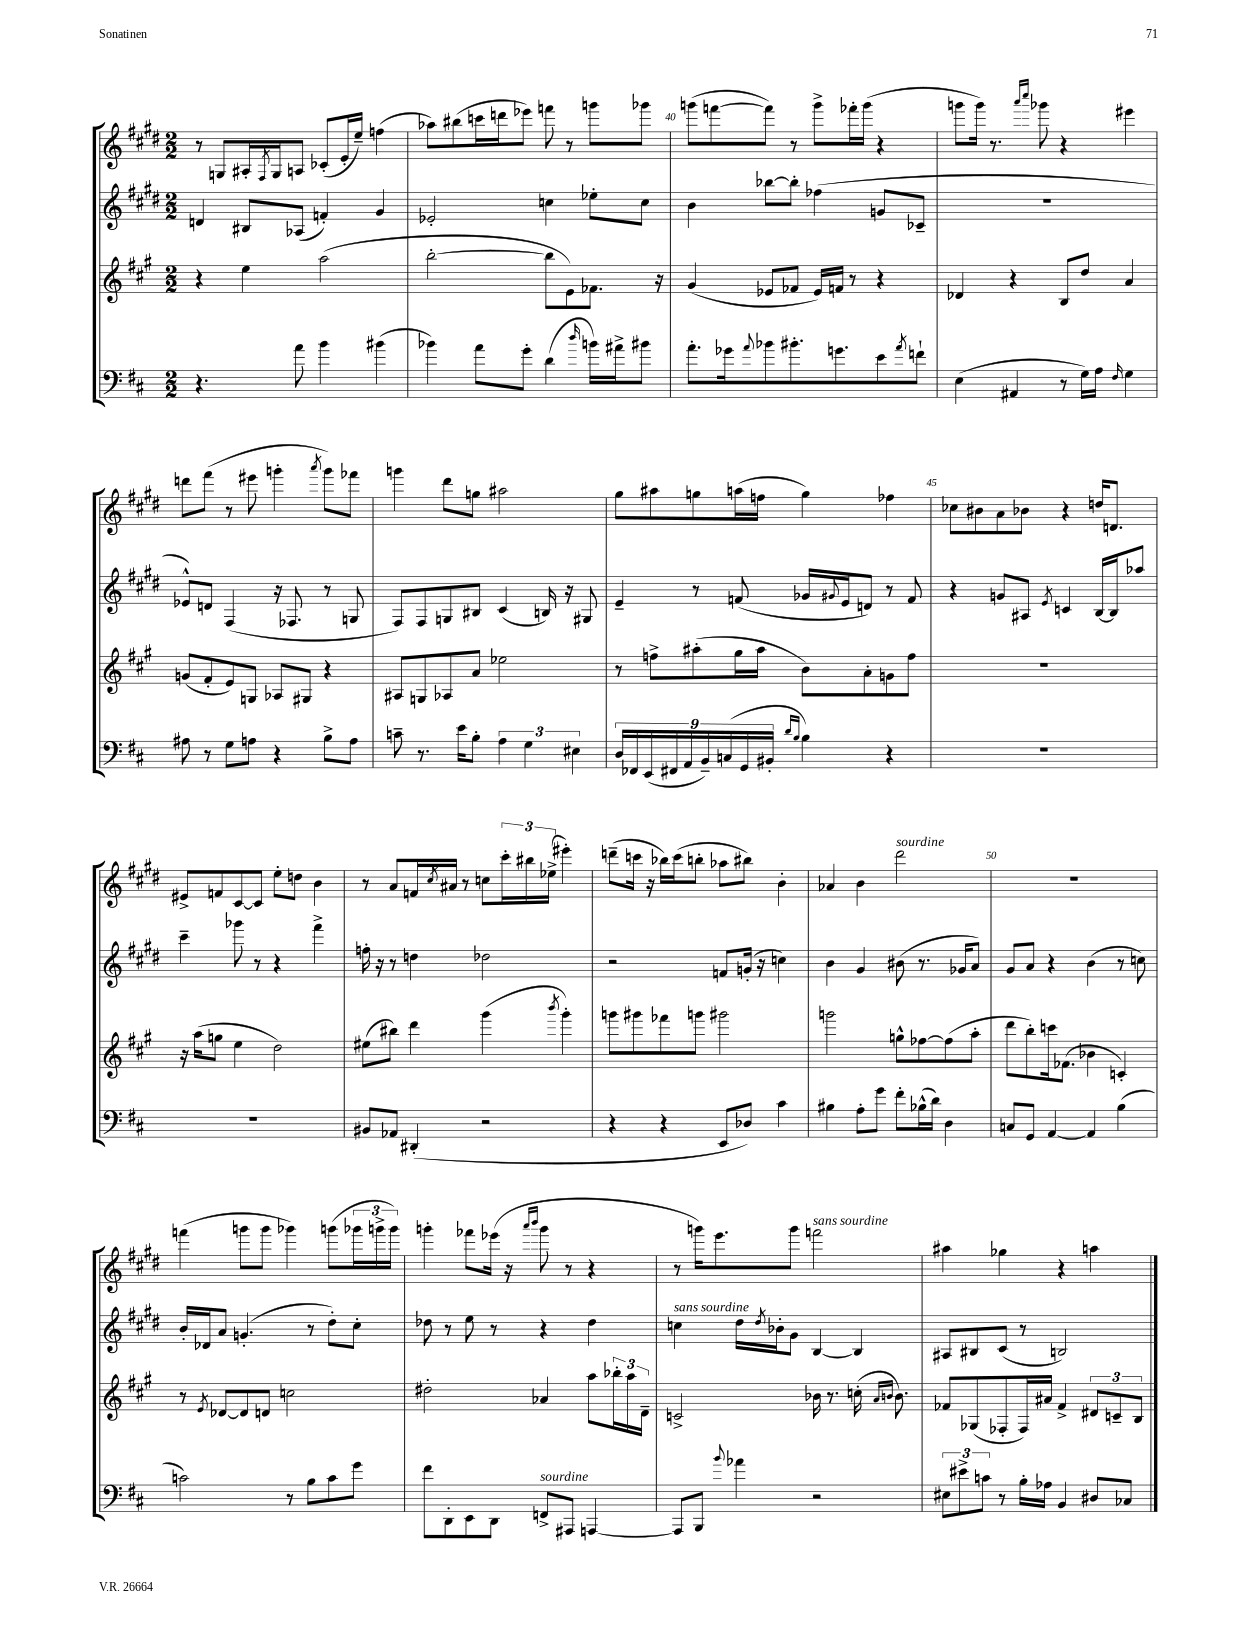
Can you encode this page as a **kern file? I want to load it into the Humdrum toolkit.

**kern	**kern	**kern	**kern
*staff4	*staff3	*staff2	*staff1
*clefF4	*clefG2	*clefG2	*clefG2
*k[f#c#]	*k[f#c#g#]	*k[f#c#g#d#]	*k[f#c#g#d#]
*M2/2	*M2/2	*M2/2	*M2/2
4.r	4r	4d	8r
.	.	.	8G
.	4ee	8B#	16A#'
.	.	.	8qF#
.	.	.	16G
8a	.	(8A-	8A
4b	(2aa	4f')	(8c-'
.	.	.	16e'
.	.	.	16ee~)
(4b#	.	4g#	(4ff
=	=	=	=
4b-)	[2bb'	2e-'	8aa-)
.	.	.	(8bb#
8a	.	.	16ccc
.	.	.	16ddd
8g'	.	.	8eee-)
(4d	8bb]	4cc	8fff
.	8e)	.	8r
16qqdd	.	.	.
16b)	8.f-	8ee-'	8ggg
16a#^	.	.	.
8b#	.	8cc	8ggg-
.	16r	.	.
=	=	=	=
8.a'	(4g#	4b	(8ggg
.	.	.	[8fff
16g-	.	.	.
8qqa	.	.	.
8b-	8e-	[8bb-	8fff])
8.b#'	8f-	8bb-']	8r
.	16e-)	(4ff-	8ggg^
8.g	16f	.	.
.	8r	.	16fff-'
.	.	.	(16ggg
8e	4r	8g	4r
8qa	.	.	.
8f`	.	8c-~	.
=	=	=	=
(4E	4d-	1r	8ggg
.	.	.	16ggg)
.	.	.	8.r
4AA#	4r	.	.
.	.	.	16qqaaa
.	.	.	16qqcccc#
.	.	.	8ggg-
8r	8B	.	4r
16G)	8dd	.	.
16A	.	.	.
16qqF#	.	.	.
4G	4a	.	4eee#
=	=	=	=
8A#	(8g	8e-^^)	8ddd
8r	8f#'	8d	(8fff#
8G	8e)	(4F#	8r
8A	8G	.	8eee#
4r	8A-	16r	4ggg'
.	.	8.F-	.
.	8G#	.	.
.	.	.	8qaaa
8B^	4r	8r	8ggg)
8A	.	8G	8fff-
=	=	=	=
8c~	8A#	8F#)	4ggg
8.r	8G	8F#	.
.	8A-	8G	8ddd#
16e	.	.	.
8B'	8a	8B#	8gg
6A	2ee-	(4c#	2aa#
6G	.	.	.
.	.	16B)	.
.	.	16r	.
6E#	.	.	.
.	.	8G#	.
=	=	=	=
18D	8r	4e~	8gg#
18FF-	.	.	.
(18EE	.	.	.
.	8ff^	.	8aa#
18FF#	.	.	.
18AA	.	.	.
.	(8aa#'	8r	8gg
18BB~)	.	.	.
(18C	.	.	.
.	16gg#	(8f	(16aa
18GG	.	.	.
.	16aa#	.	16ff
18BB#'	.	.	.
16qqd	.	.	.
16qqB	.	.	.
4B)	8b)	16g-	4gg)
.	.	8qqg#	.
.	.	16e	.
.	8a'	8d)	.
4r	8g	8r	4ff-
.	8ff	8f	.
=	=	=	=
1r	1r	4r	8cc-
.	.	.	8b#
.	.	8g	8a
.	.	8A#	8b-
.	.	8qe	.
.	.	4c	4r
.	.	[16B	16dd
.	.	16B]	8.d
.	.	8aa-	.
=	=	=	=
1r	16r	4ccc#~	8e#^
.	(16aa	.	.
.	8gg	.	8f
.	4ee	8ggg-	[8c#
.	.	8r	8c#]
.	2dd)	4r	8ee'
.	.	.	8dd
.	.	4fff#^	4b
=	=	=	=
8BB#	(8ee#	16ff'	8r
.	.	16r	.
8AA-	8bb#)	8r	8a
(4DD#'	4ddd	4dd	16f
.	.	.	8qcc#
.	.	.	16a#
.	.	.	8r
2r	(4ggg#	2dd-	8cc
.	.	.	24ccc#'
.	.	.	24bb#
.	.	.	(24ee-^
.	8qbbb	.	.
.	4ggg#')	.	4eee#')
=	=	=	=
4r	8ggg	2r	(8ddd~
.	8ggg#	.	16ccc
.	.	.	16r
4r	8fff-	.	16bb-)
.	.	.	(16ccc
.	8ggg	.	8bb'
8EE	2ggg#	8f	8aa-
8D-)	.	(16g'	8bb#)
.	.	16r	.
4c#	.	4cc)	4b'
=	=	=	=
4B#	2ggg	4b	4a-
8A'	.	4g#	4b
8g	.	.	.
8f#'	8gg^^	(8b#	2ddd#
(16B-^^	[8ff-	8.r	.
16d)	.	.	.
4D	(8ff-]	.	.
.	.	16g-	.
.	8aa'	8a)	.
=	=	=	=
8C	8ddd	8g#	1r
8GG	8bb')	8a	.
[4AA	16ccc	4r	.
.	(8.f-	.	.
4AA]	4b-	(4b	.
(4B	4c')	8r	.
.	.	8cc)	.
=	=	=	=
2c)	8r	16b'	(4fff
.	.	16d-	.
.	8qe	.	.
.	[8d-	8a	.
.	8d-]	(4.g'	8ggg
.	8d	.	8ggg
8r	2cc	.	4ggg-)
8B	.	8r	.
8c	.	8dd#')	(8ggg
8g	.	8cc#'	24ggg-
.	.	.	24ggg^
.	.	.	24ggg)
=	=	=	=
8f#	2dd#'	8dd-	4ggg'
8DD'	.	8r	.
8EE	.	8ee	8fff-
8DD	.	8r	(16eee-
.	.	.	16r
.	.	.	16qqaaa
.	.	.	16qqbbb
8FF^	4a-	4r	8ggg
8AAA#	.	.	8r
[4AAA	8aa	4dd-	4r
.	24bb-'	.	.
.	24aa	.	.
.	24d~	.	.
=	=	=	=
8AAA]	2c^	4cc	8r
8BBB	.	.	16ggg)
.	.	.	8.eee
8qqb	.	.	.
4a-	.	16dd#	.
.	.	8qdd#	.
.	.	16b-'	.
.	.	8g#	8ggg
2r	16b-	[4B	2fff
.	8.r	.	.
.	(16cc'	4B]	.
.	16qqa	.	.
.	16qqb	.	.
.	8.b)	.	.
=	=	=	=
12E#	8f-	8A#	4aa#
12e#^	.	.	.
.	(8G-	8B#	.
12c	.	.	.
8r	8F-'	(8c#	4gg-
16B'	16F-)	8r	.
16A-	16a#	.	.
4BB	4f-^	2B)	4r
8D#	12d#	.	4aa
.	12c~	.	.
8C-	.	.	.
.	12B	.	.
==	==	==	==
*-	*-	*-	*-
